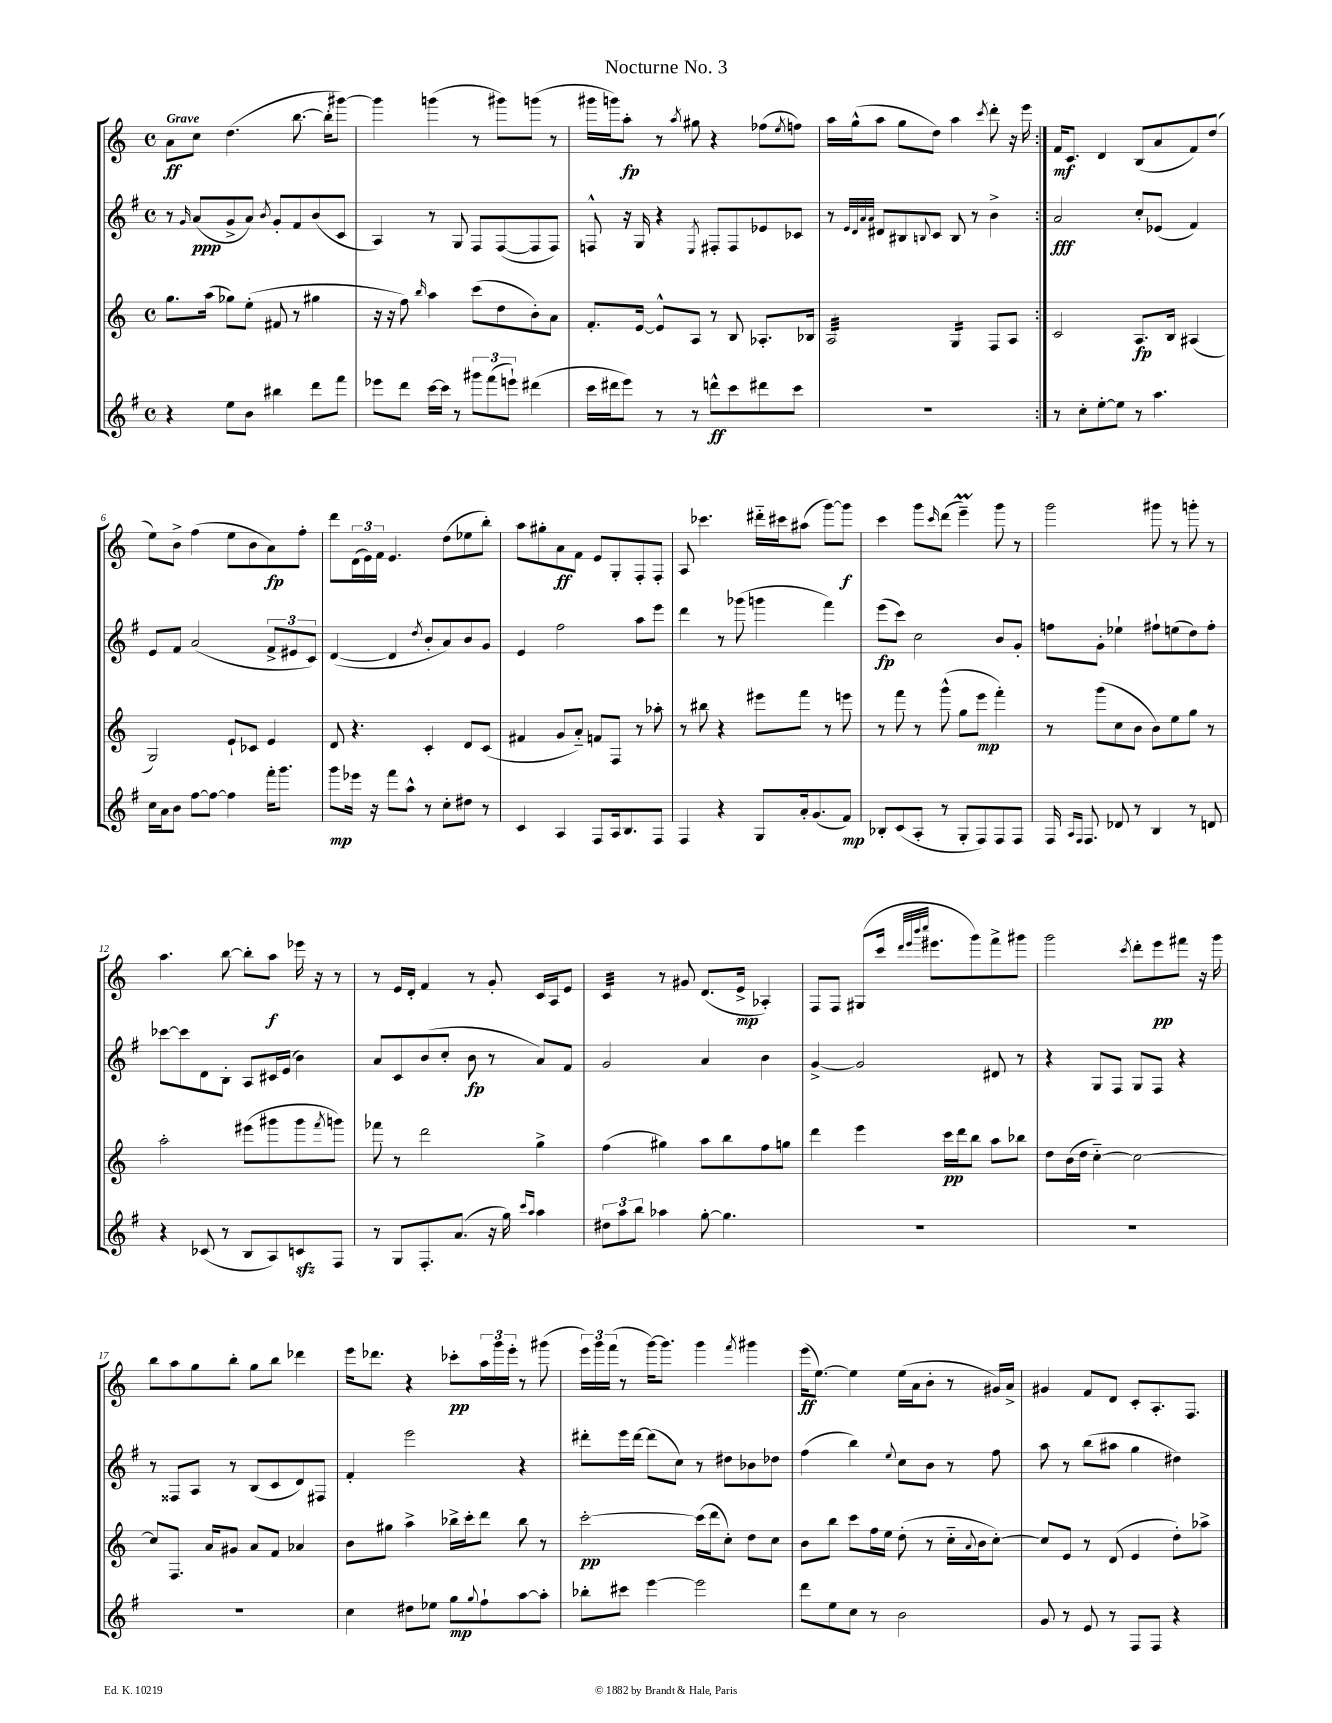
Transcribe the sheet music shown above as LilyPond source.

\header { title = "Nocturne No. 3" }
<<
\new StaffGroup <<
\new Staff = "s0" {
    \clef treble \key c \major \defaultTimeSignature \time 4/4 \tempo "Grave"
    \repeat volta 2 { a'8\ff c''8 d''4.( b''8.~ b''16-. gis'''8~) |
    gis'''4 g'''4( r8 gis'''8) g'''8( r8 |
    gis'''16 g'''16) a''8-.\fp r8 \acciaccatura { a''8 } gis''8 r4 fes''8( \acciaccatura { e''8 } f''8) |
    a''16 g''16-^( a''8 g''8 d''8) a''4 \acciaccatura { c'''8 } d'''8-. r16 e'''16 | }
    f'16\mf c'8. d'4 b8( a'8 f'8) d''8( |
    e''8) b'8-> f''4( e''8 b'8 a'8\fp) f''8-. |
    d'''8 \tuplet 3/2 { d'16( e'16) f'16 } e'4. d''8( ees''8 b''8-.) |
    a''8 gis''8-. a'8\ff f'8 e'8 g8-. f8-. f8-. |
    a8 ces'''4. dis'''16-_ cis'''16 ais''8( g'''8~) g'''8\f |
    c'''4 g'''8 \grace { c'''16 } d'''8( e'''4--\prall) g'''8 r8 |
    g'''2 gis'''8 r8 g'''8-. r8 |
    a''4. b''8~ b''8-. a''8\f ees'''16 r16 r8 |
    r8 e'16 d'16-. f'4 r8 g'8-. c'16 a16 e'8 |
    c'4:32 r8 gis'8 d'8.( e'16->\mp aes4-.) |
    f8 f8 gis8( c'''16 \grace { d'''32 e'''32 b'''32 c''''32 } eis'''8. g'''8) f'''8-> gis'''8 |
    g'''2 \acciaccatura { c'''8 } d'''8-. e'''8\pp fis'''8 r16 g'''16 |
    b''8 a''8 g''8 b''8-. g''8 b''8 des'''4 |
    e'''16 des'''8. r4 ces'''8-.\pp \tuplet 3/2 { a''16 g'''16 e'''16-. } r8 gis'''8( |
    \tuplet 3/2 { e'''16) g'''16 f'''16( } r8 g'''16~) g'''8. g'''4 \acciaccatura { f'''8 } gis'''4 |
    e'''16\ff( e''8.~) e''4 e''16( a'16 b'8-. r8 gis'16) a'16-> |
    gis'4 f'8 d'8 c'8-. a8.-. f8. \bar "|." |
}
\new Staff = "s1" {
    \clef treble \key g \major \defaultTimeSignature \time 4/4
    \repeat volta 2 { r8 \grace { g'16 } a'8\ppp( g'8-> a'8) \acciaccatura { b'8 } g'8-. fis'8 b'8( c'8 |
    a4) r8 g8 fis8 fis8~( fis8 fis8) |
    f8-^ r16 g16 r4 \acciaccatura { e8 } fis8-. fis8 ees'8 ces'8 |
    r8 \grace { e'32 d'32 a'32 a'32 } dis'8 bis8 \appoggiatura { b8 } c'8 b8 r8 b'4-> | }
    a'2\fff c''8-. ees'8( fis'4) |
    e'8 fis'8 a'2( \tuplet 3/2 { fis'8-> eis'8 c'8) } |
    d'4~( d'4 \acciaccatura { d''8 } b'8-. a'8) b'8 g'8 |
    e'4 fis''2 a''8 e'''8 |
    d'''4 r8 ges'''8( g'''4 fis'''4) |
    e'''8\fp( c'''8) c''2 b'8 g'8-. |
    f''8 g'8-. ees''4-! fis''8-! e''8( d''8) fis''8-. |
    ces'''8~ ces'''8 d'8 b8-. a8 cis'16 e'16( b'4) |
    a'8 c'8 b'8( c''8-. b'8\fp r8 a'8) fis'8 |
    g'2 a'4 b'4 |
    g'4~-> g'2 dis'8 r8 |
    r4 g8 fis8 g8 fis8 r4 |
    r8 fisis8 a8 r8 b8( c'8 d'8) fis8 |
    fis'4-. e'''2 r4 |
    dis'''8-. e'''16 dis'''16~ dis'''8( c''8) r8 dis''8 bes'8 des''8 |
    fis''4( b''4) \appoggiatura { e''8 } c''8 b'8 r8 fis''8 |
    a''8 r8 b''8( ais''8 g''4 dis''4) \bar "|." |
}
\new Staff = "s2" {
    \clef treble \key c \major \defaultTimeSignature \time 4/4
    \repeat volta 2 { g''8. a''16( ges''8) e''8-.( fis'8 r8 gis''4 |
    r16 r16 f''8) \grace { b''16 } a''4 c'''8( d''8 b'8-.) a'8 |
    f'8.-. e'16~ e'8-^ a8 r8 b8 aes8.-. bes16 |
    a2:32 g4:16 f8 a8 | }
    c'2 a8.\fp b16 ais4( |
    g2) e'8-! ces'8 e'4 |
    d'8 r4. c'4-. d'8 c'8( |
    fis'4 g'8 a'8-_) f'8 f8 r8 aes''8-. |
    r8 bis''8 r4 eis'''8 f'''8 r8 e'''8 |
    r8 f'''8 r8 g'''8-^( g''8 e'''8\mp f'''4-.) |
    r8 g'''8( c''8 b'8 b'8) e''8 g''8 r8 |
    a''2-. eis'''8( gis'''8 gis'''8 \acciaccatura { f'''8 } g'''8) |
    fes'''8 r8 d'''2 g''4-> |
    f''4( gis''4) a''8 b''8 f''8 g''8 |
    d'''4 e'''4 c'''16\pp d'''16 b''8 a''8 bes''8 |
    d''8 b'16( d''16 c''4~-_) c''2~ |
    c''8 f8. a'16 gis'8 a'8 f'8 aes'4 |
    b'8 gis''8 a''4-> bes''16-> c'''16-. d'''8 bes''8 r8 |
    c'''2~-.\pp c'''16( d'''16 c''8-.) d''8 c''8 |
    b'8 b''8 c'''8 f''16 e''16 d''8-.( r8 c''16-_ \appoggiatura { a'8 } b'16 c''8~-.) |
    c''8 e'8 r8 d'8( e'4 d''8-.) aes''8-> \bar "|." |
}
\new Staff = "s3" {
    \clef treble \key g \major \defaultTimeSignature \time 4/4
    \repeat volta 2 { r4 e''8 b'8 bis''4 d'''8 fis'''8 |
    ees'''8 d'''8 c'''16~ c'''16 r8 \tuplet 3/2 { gis'''8 fis'''8( e'''8-!) } dis'''4( |
    c'''16 dis'''16 e'''8) r8 r8 d'''8-^\ff c'''8 dis'''8 c'''8 |
    R1 | }
    r8 c''8-. e''8~-. e''8 r8 a''4. |
    c''16 a'16 b'8 fis''8~ fis''8~ fis''4 fis'''16-. g'''8. |
    g'''8\mp ees'''16 r16 fis'''8 a''8-^ r8 c''8-. dis''8 r8 |
    c'4 a4 fis8 a16 b8. fis8 |
    fis4 r4 g8 a'16-. g'8.( fis'8\mp) |
    bes8-. c'8( a8-. r8 g8-. fis8) fis8 fis8 |
    fis16 \grace { a16 fis16 } fis8. des'8 r8 b4 r8 d'8 |
    r4 ces'8( r8 b8 a8) c'8\sfz fis8 |
    r8 g8 fis8.-. a'8.( r16 g''16) \grace { c'''16 a''16 } a''4 |
    \tuplet 3/2 { dis''8 a''8 b''8 } aes''4 g''8~-. g''4. |
    R1 |
    R1 |
    R1 |
    c''4 dis''8 ees''8 g''8\mp \appoggiatura { g''8 } fis''8-! a''8~ a''8-. |
    bes''8-. cis'''8 e'''4~ e'''2 |
    d'''8 e''8 c''8 r8 b'2 |
    g'8 r8 e'8 r8 fis8 fis8 r4 \bar "|." |
}
>>
>>
